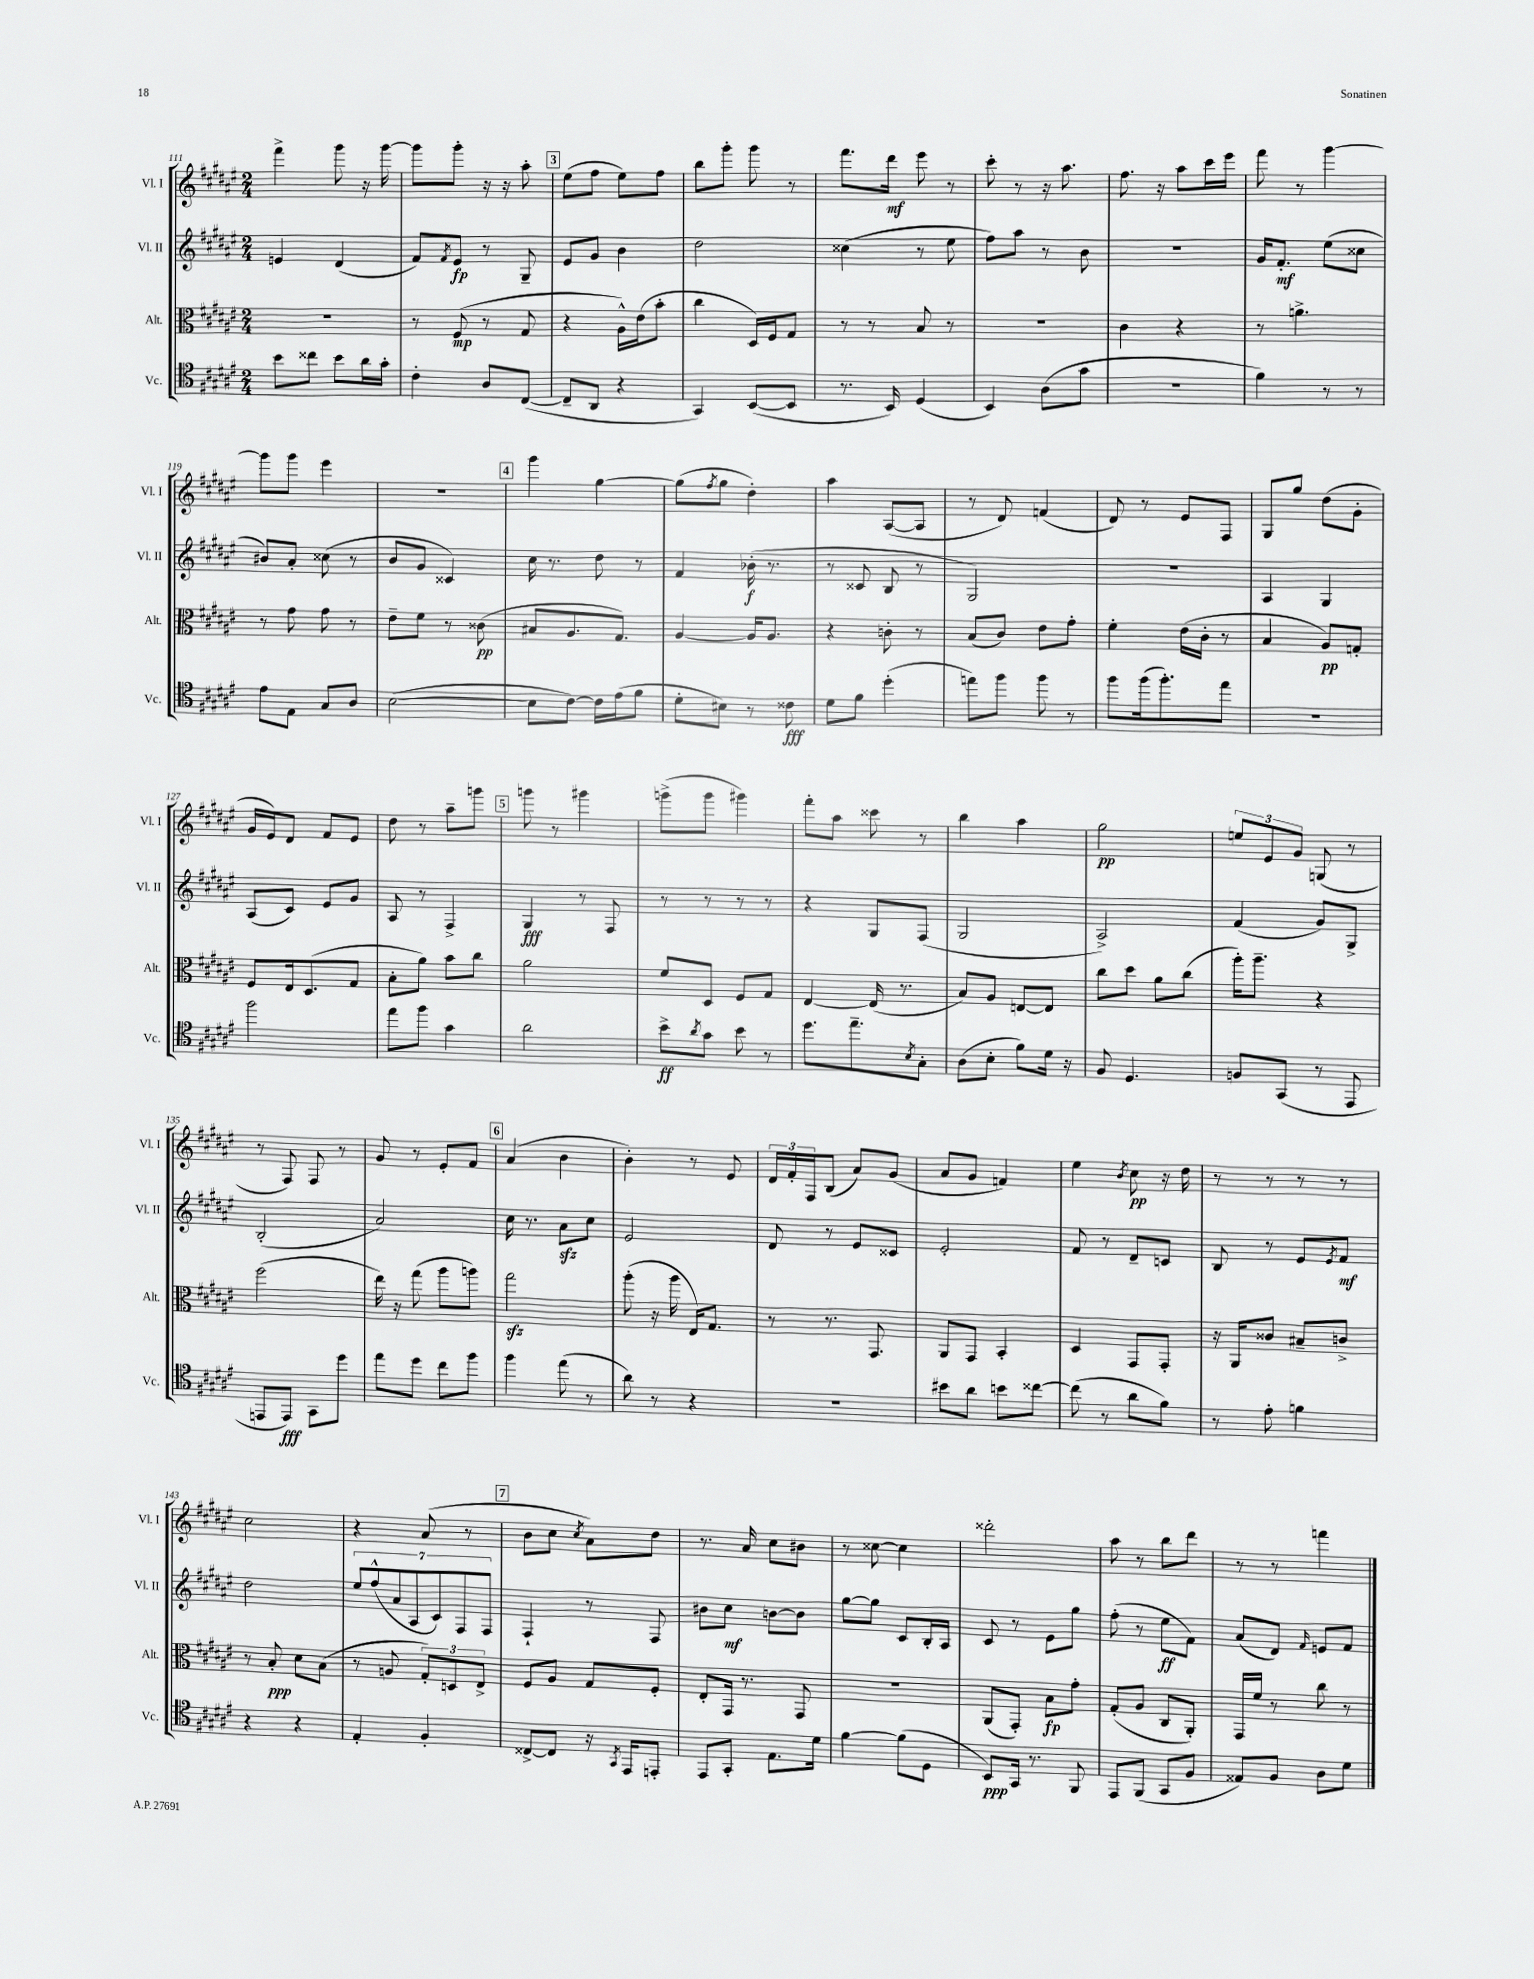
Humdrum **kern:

**kern	**dynam	**kern	**dynam	**kern	**dynam	**kern	**dynam
*part4	*part4	*part3	*part3	*part2	*part2	*part1	*part1
*staff4	*staff4	*staff3	*staff3	*staff2	*staff2	*staff1	*staff1
*I"Vc.	*	*I"Alt.	*	*I"Vl. II	*	*I"Vl. I	*
*I'Vc.	*	*I'Alt.	*	*I'Vl. II	*	*I'Vl. I	*
*clefC4	*	*clefC3	*	*clefG2	*	*clefG2	*
*k[f#c#g#d#a#e#]	*	*k[f#c#g#d#a#e#]	*	*k[f#c#g#d#a#e#]	*	*k[f#c#g#d#a#e#]	*
*M2/4	*	*M2/4	*	*M2/4	*	*M2/4	*
=111	=111	=111	=111	=111	=111	=111	=111
8b\L	.	2r	.	4en/	.	4fff#^\	.
8cc##X\J	.	.	.	.	.	.	.
8b\L	.	.	.	(4d#/	.	8ggg#\	.
16a#\L	.	.	.	.	.	16r	.
16g#'\JJ	.	.	.	.	.	[16ggg#\	.
=112	=112	=112	=112	=112	=112	=112	=112
4c#'\	.	8r	.	8f#/L)	.	8ggg#\L]	.
.	.	.	.	8qf#/	.	.	.
.	.	(8F#/	mp	8e#/J	fp	8ggg#'\J	.
8A#/L	.	8r	.	8r	.	16r	.
.	.	.	.	.	.	16r	.
([8C#/J	.	8G#/	.	8G#~/	.	8aa#'\	.
!!LO:REH:place=s1:t=3
=113	=113	=113	=113	=113	=113	=113	=113
8C#~/L]	.	4r	.	8e#/L	.	(8ee#\L	.
8AA#/J	.	.	.	8g#/J	.	8ff#\J	.
4r	.	16A#^^\LL)	.	4b\	.	8ee#\L)	.
.	.	(16e#\J	.	.	.	.	.
.	.	8b'\J	.	.	.	8ff#\J	.
=114	=114	=114	=114	=114	=114	=114	=114
4GG#/)	.	4cc#\	.	2dd#\	.	8bb\L	.
.	.	.	.	.	.	8ggg#'\J	.
([8BB/L	.	16D#/LL)	.	.	.	8ggg#\	.
.	.	16F#/J	.	.	.	.	.
8BB/J]	.	8G#/J	.	.	.	8r	.
=115	=115	=115	=115	=115	=115	=115	=115
8.r	.	8r	.	(4cc##X\	.	8.fff#\L	.
.	.	8r	.	.	.	.	.
16BB/)	.	.	.	.	.	16ddd#\Jk	mf
(4D#/	.	8B/	.	8r	.	8eee#\	.
.	.	8r	.	8ee#\	.	8r	.
=116	=116	=116	=116	=116	=116	=116	=116
4BB/)	.	2r	.	8ff#\L)	.	8ccc#'\	.
.	.	.	.	8aa#\J	.	8r	.
(8A#\L	.	.	.	8r	.	16r	.
.	.	.	.	.	.	8.aa#\	.
8g#\J	.	.	.	8b\	.	.	.
=117	=117	=117	=117	=117	=117	=117	=117
2r	.	4c#\	.	2r	.	8.ff#\	.
.	.	.	.	.	.	16r	.
.	.	4r	.	.	.	8aa#\L	.
.	.	.	.	.	.	16ccc#\L	.
.	.	.	.	.	.	16eee#\JJ	.
=118	=118	=118	=118	=118	=118	=118	=118
4f#\)	.	8r	.	16g#/KL	.	8fff#\	.
.	.	.	.	8.f#'/J	mf	.	.
.	.	4.an^\	.	.	.	8r	.
8r	.	.	.	(8ee#\L	.	[4ggg#\	.
8r	.	.	.	8cc##X\J	.	.	.
!!LO:LB:g=z
=119	=119	=119	=119	=119	=119	=119	=119
8e#\L	.	8r	.	8b#X/L)	.	8ggg#\L]	.
8E#\J	.	8g#\	.	8a#'/J	.	8ggg#\J	.
8G#/L	.	8g#\	.	(8cc##X\	.	4eee#\	.
8A#/J	.	8r	.	8r	.	.	.
=120	=120	=120	=120	=120	=120	=120	=120
([2B\	.	8e#~\L	.	8b/L	.	2r	.
.	.	8f#\J	.	8g#/J	.	.	.
.	.	8r	.	4c##X/)	.	.	.
.	.	(8c##X\	pp	.	.	.	.
!!LO:REH:place=s1:t=4
=121	=121	=121	=121	=121	=121	=121	=121
8B\L]	.	8B#X/L	.	16cc#\	.	4ggg#\	.
.	.	.	.	8.r	.	.	.
[8c#\J)	.	8.A#/	.	.	.	.	.
16c#\LL]	.	.	.	8dd#\	.	[4gg#\	.
(16e#\J	.	8.G#/J)	.	.	.	.	.
8f#\J	.	.	.	8r	.	.	.
=122	=122	=122	=122	=122	=122	=122	=122
8d#'\L	.	[4A#/	.	4f#/	.	(8gg#\L]	.
.	.	.	.	.	.	8qff#/	.
8B#X\J)	.	.	.	.	.	8gg#\J	.
8r	.	16A#/KL]	.	(16b-X'\	f	4dd#'\)	.
.	.	8.A#/J	.	8.r	.	.	.
8c##X\	fff	.	.	.	.	.	.
=123	=123	=123	=123	=123	=123	=123	=123
8d#\L	.	4r	.	8r	.	4aa#\	.
8f#\J	.	.	.	8c##X/	.	.	.
(4dd#'\	.	8cn'\	.	8B/	.	([8A#/L	.
.	.	8r	.	8r	.	8A#/J]	.
=124	=124	=124	=124	=124	=124	=124	=124
8een\L)	.	(8B/L	.	2G#/)	.	8r	.
8ff#\J	.	8c#/J)	.	.	.	8d#/)	.
8ff#\	.	8e#\L	.	.	.	(4fn/	.
8r	.	8g#'\J	.	.	.	.	.
=125	=125	=125	=125	=125	=125	=125	=125
8ff#\L	.	4f#'\	.	2r	.	8d#/)	.
(16ff#\k	.	.	.	.	.	8r	.
8.ff#'\)	.	.	.	.	.	.	.
.	.	(16e#\LL	.	.	.	8e#/L	.
.	.	16c#'\JJ	.	.	.	.	.
8ee#\J	.	8r	.	.	.	8F#/J	.
=126	=126	=126	=126	=126	=126	=126	=126
2r	.	4B/	.	4A#/	.	8G#/L	.
.	.	.	.	.	.	8gg#/J	.
.	.	8A#/L)	pp	4G#/	.	(8dd#\L	.
.	.	8Gn'/J	.	.	.	8g#'\J	.
!!LO:LB:g=z
=127	=127	=127	=127	=127	=127	=127	=127
2ff#\	.	8F#/L	.	(8A#/L	.	16g#/LL	.
.	.	.	.	.	.	16e#/J)	.
.	.	16E#/k	.	8c#/J)	.	8d#/J	.
.	.	(8.D#/	.	.	.	.	.
.	.	.	.	8e#/L	.	8f#/L	.
.	.	8G#/J	.	8g#/J	.	8e#/J	.
=128	=128	=128	=128	=128	=128	=128	=128
8ee#\L	.	8B'\L	.	8A#/	.	8dd#\	.
8ff#\J	.	8a#\J)	.	8r	.	8r	.
4g#\	.	8b\L	.	4F#^/	.	8aa#~\L	.
.	.	8cc#\J	.	.	.	8gggn\J	.
!!LO:REH:place=s1:t=5
=129	=129	=129	=129	=129	=129	=129	=129
2a#\	.	2a#\	.	4G#/	fff	8gggn\	.
.	.	.	.	.	.	8r	.
.	.	.	.	8r	.	4ggg#X\	.
.	.	.	.	8F#/	.	.	.
=130	=130	=130	=130	=130	=130	=130	=130
8b^\L	ff	8f#/L	.	8r	.	(8gggn^\L	.
8qa#/	.	.	.	.	.	.	.
8g#\J	.	8D#/J	.	8r	.	8ggg\J	.
8b\	.	8F#/L	.	8r	.	4ggg#X\)	.
8r	.	8G#/J	.	8r	.	.	.
=131	=131	=131	=131	=131	=131	=131	=131
8.dd#\L	.	[4E#/	.	4r	.	8fff#'\L	.
.	.	.	.	.	.	8aa#\J	.
8.ee#~\	.	.	.	.	.	.	.
.	.	(16E#/]	.	8G#/L	.	8ccc##X\	.
.	.	8.r	.	.	.	.	.
8qB/	.	.	.	.	.	.	.
8G#'\J	.	.	.	(8F#/J	.	8r	.
=132	=132	=132	=132	=132	=132	=132	=132
(8A#\L	.	8B/L)	.	2G#/	.	4bb\	.
8B'\J	.	8A#/J	.	.	.	.	.
8f#\L)	.	[8En/L	.	.	.	4aa#\	.
16d#\Jk	.	8E/J]	.	.	.	.	.
16r	.	.	.	.	.	.	.
=133	=133	=133	=133	=133	=133	=133	=133
8F#/	.	8cc#\L	.	2A#^/)	.	2gg#\	pp
4.D#/	.	8dd#\J	.	.	.	.	.
.	.	8a#\L	.	.	.	.	.
.	.	(8cc#\J	.	.	.	.	.
=134	=134	=134	=134	=134	=134	=134	=134
8Fn/L	.	16aa#'\KL)	.	(4f#/	.	12een/L	.
.	.	8.aa#~\J	.	.	.	.	.
.	.	.	.	.	.	12e#/	.
(8GG#/J	.	.	.	.	.	.	.
.	.	.	.	.	.	12g#/J	.
8r	.	4r	.	8g#/L)	.	(8Gn/	.
8EE#/	.	.	.	8G#^/J	.	8r	.
!!LO:LB:g=z
=135	=135	=135	=135	=135	=135	=135	=135
8EEn/L	.	(2ff#\	.	(2B'/	.	8r	.
8EE/J)	fff	.	.	.	.	8F#/)	.
8GG#\L	.	.	.	.	.	8F#/	.
8dd#\J	.	.	.	.	.	8r	.
=136	=136	=136	=136	=136	=136	=136	=136
8ee#\L	.	16ee#\)	.	2a#/)	.	8g#/	.
.	.	16r	.	.	.	.	.
8dd#\J	.	(8gg#\	.	.	.	8r	.
8cc#\L	.	8aa#\L	.	.	.	8e#'/L	.
8ff#\J	.	8aan\J)	.	.	.	8f#/J	.
!!LO:REH:place=s1:t=6
=137	=137	=137	=137	=137	=137	=137	=137
4ff#\	.	2gg#zz\	.	16cc#\	.	(4a#/	.
.	.	.	.	8.r	.	.	.
(8ee#\	.	.	.	8a#zz\L	.	4b\	.
8r	.	.	.	8cc#\J	.	.	.
=138	=138	=138	=138	=138	=138	=138	=138
8a#\)	.	(8aa#'\	.	2e#/	.	4b'\)	.
8r	.	16r	.	.	.	.	.
.	.	16aa#\	.	.	.	.	.
4r	.	16E#/KL)	.	.	.	8r	.
.	.	8.G#/J	.	.	.	.	.
.	.	.	.	.	.	8e#/	.
=139	=139	=139	=139	=139	=139	=139	=139
2r	.	8r	.	8d#/	.	24d#/LL	.
.	.	.	.	.	.	24f#'/	.
.	.	.	.	.	.	24F#/J	.
.	.	8.r	.	8r	.	(8B/J	.
.	.	.	.	8e#/L	.	8a#/L)	.
.	.	8.GG#/	.	.	.	.	.
.	.	.	.	8c##X/J	.	(8g#/J	.
=140	=140	=140	=140	=140	=140	=140	=140
8b#X\L	.	8AA#/L	.	2e#'/	.	8a#/L	.
8a#\J	.	8GG#/J	.	.	.	8g#/J	.
8bn\L	.	4BB'/	.	.	.	4fn/)	.
[8cc##X\J	.	.	.	.	.	.	.
=141	=141	=141	=141	=141	=141	=141	=141
(8cc##\]	.	4D#/	.	8f#/	.	4ee#\	.
8r	.	.	.	8r	.	.	.
.	.	.	.	.	.	8qb/	.
8a#\L	.	8GG#/L	.	8d#~/L	.	8cc#\	pp
8f#\J)	.	8GG#'/J	.	8cn/J	.	16r	.
.	.	.	.	.	.	16dd#\	.
=142	=142	=142	=142	=142	=142	=142	=142
8r	.	16r	.	8B/	.	8r	.
.	.	16AA#/KL	.	.	.	.	.
8e#'\	.	8c##X/J	.	8r	.	8r	.
4fn\	.	8B#X~/L	.	8e#/L	.	8r	.
.	.	.	.	8qe#/	.	.	.
.	.	8cn^/J	.	8f#/J	mf	8r	.
!!LO:LB:g=z
=143	=143	=143	=143	=143	=143	=143	=143
4r	.	8r	.	2dd#\	.	2cc#\	.
.	.	8B'/	ppp	.	.	.	.
4r	.	8d#\L	.	.	.	.	.
.	.	(8B\J	.	.	.	.	.
=144	=144	=144	=144	=144	=144	=144	=144
4E#'/	.	8r	.	14ee#/L	.	4r	.
.	.	.	.	(14ff#^^/	.	.	.
.	.	8An/	.	.	.	.	.
.	.	.	.	14a#/	.	.	.
.	.	.	.	14A#/	.	.	.
4F#'/	.	12G#'/L)	.	.	.	(8a#/	.
.	.	.	.	14c#/)	.	.	.
.	.	12Dn/	.	.	.	.	.
.	.	.	.	14F#/	.	.	.
.	.	.	.	.	.	8r	.
.	.	12E#^/J	.	.	.	.	.
.	.	.	.	14F#/J	.	.	.
!!LO:REH:place=s1:t=7
=145	=145	=145	=145	=145	=145	=145	=145
[8C##X^/L	.	8F#/L	.	4F#`/	.	8b\L	.
8C##/J]	.	8A#/J	.	.	.	8cc#\J	.
.	.	.	.	.	.	8qcc#/	.
16r	.	8G#/L	.	8r	.	8a#\L)	.
8qGG#/	.	.	.	.	.	.	.
16EE#/KL	.	.	.	.	.	.	.
8EEn'/J	.	8F#'/J	.	8F#/	.	8dd#\J	.
=146	=146	=146	=146	=146	=146	=146	=146
8EE#/L	.	8E#'/L	.	8b#X\L	.	8.r	.
8GG#'/J	.	16GG#/Jk	.	8cc#\J	mf	.	.
.	.	8.r	.	.	.	16a#/	.
8.E#\L	.	.	.	[8bn\L	.	8cc#\L	.
.	.	8GG#/	.	8b\J]	.	8b#X\J	.
16d#\Jk	.	.	.	.	.	.	.
=147	=147	=147	=147	=147	=147	=147	=147
[4f#\	.	2r	.	[8gg#\L	.	8r	.
.	.	.	.	8gg#\J]	.	[8cc##X\	.
(8f#\L]	.	.	.	8c#/L	.	4cc##\]	.
8D#\J	.	.	.	16B'/L	.	.	.
.	.	.	.	16A#/JJ	.	.	.
=148	=148	=148	=148	=148	=148	=148	=148
8BB/L)	ppp	(8AA#/L	.	8c#/	.	2ddd##X'\	.
16GG#/Jk	.	8GG#'/J)	.	8r	.	.	.
8.r	.	.	.	.	.	.	.
.	.	8B\L	fp	8e#\L	.	.	.
8FF#/	.	8g#'\J	.	8gg#\J	.	.	.
=149	=149	=149	=149	=149	=149	=149	=149
8EE#/L	.	(8G#'/L	.	(8ff#'\	.	8aa#\	.
(8FF#/J	.	8A#/J	.	8r	.	8r	.
8GG#/L	.	8C#/L	.	8ee#\L	ff	8bb\L	.
8F#/J	.	8AA#'/J)	.	8f#\J)	.	8ddd#\J	.
=150	=150	=150	=150	=150	=150	=150	=150
8E##X/L)	.	16GG#/LL	.	(8a#/L	.	8r	.
.	.	16f#/JJ	.	.	.	.	.
8F#/J	.	8r	.	8d#/J)	.	8r	.
.	.	.	.	16qqf#/	.	.	.
8A#\L	.	8cc#\	.	8en/L	.	4fffn\	.
8d#\J	.	8r	.	8f#/J	.	.	.
==	==	==	==	==	==	==	==
*-	*-	*-	*-	*-	*-	*-	*-
